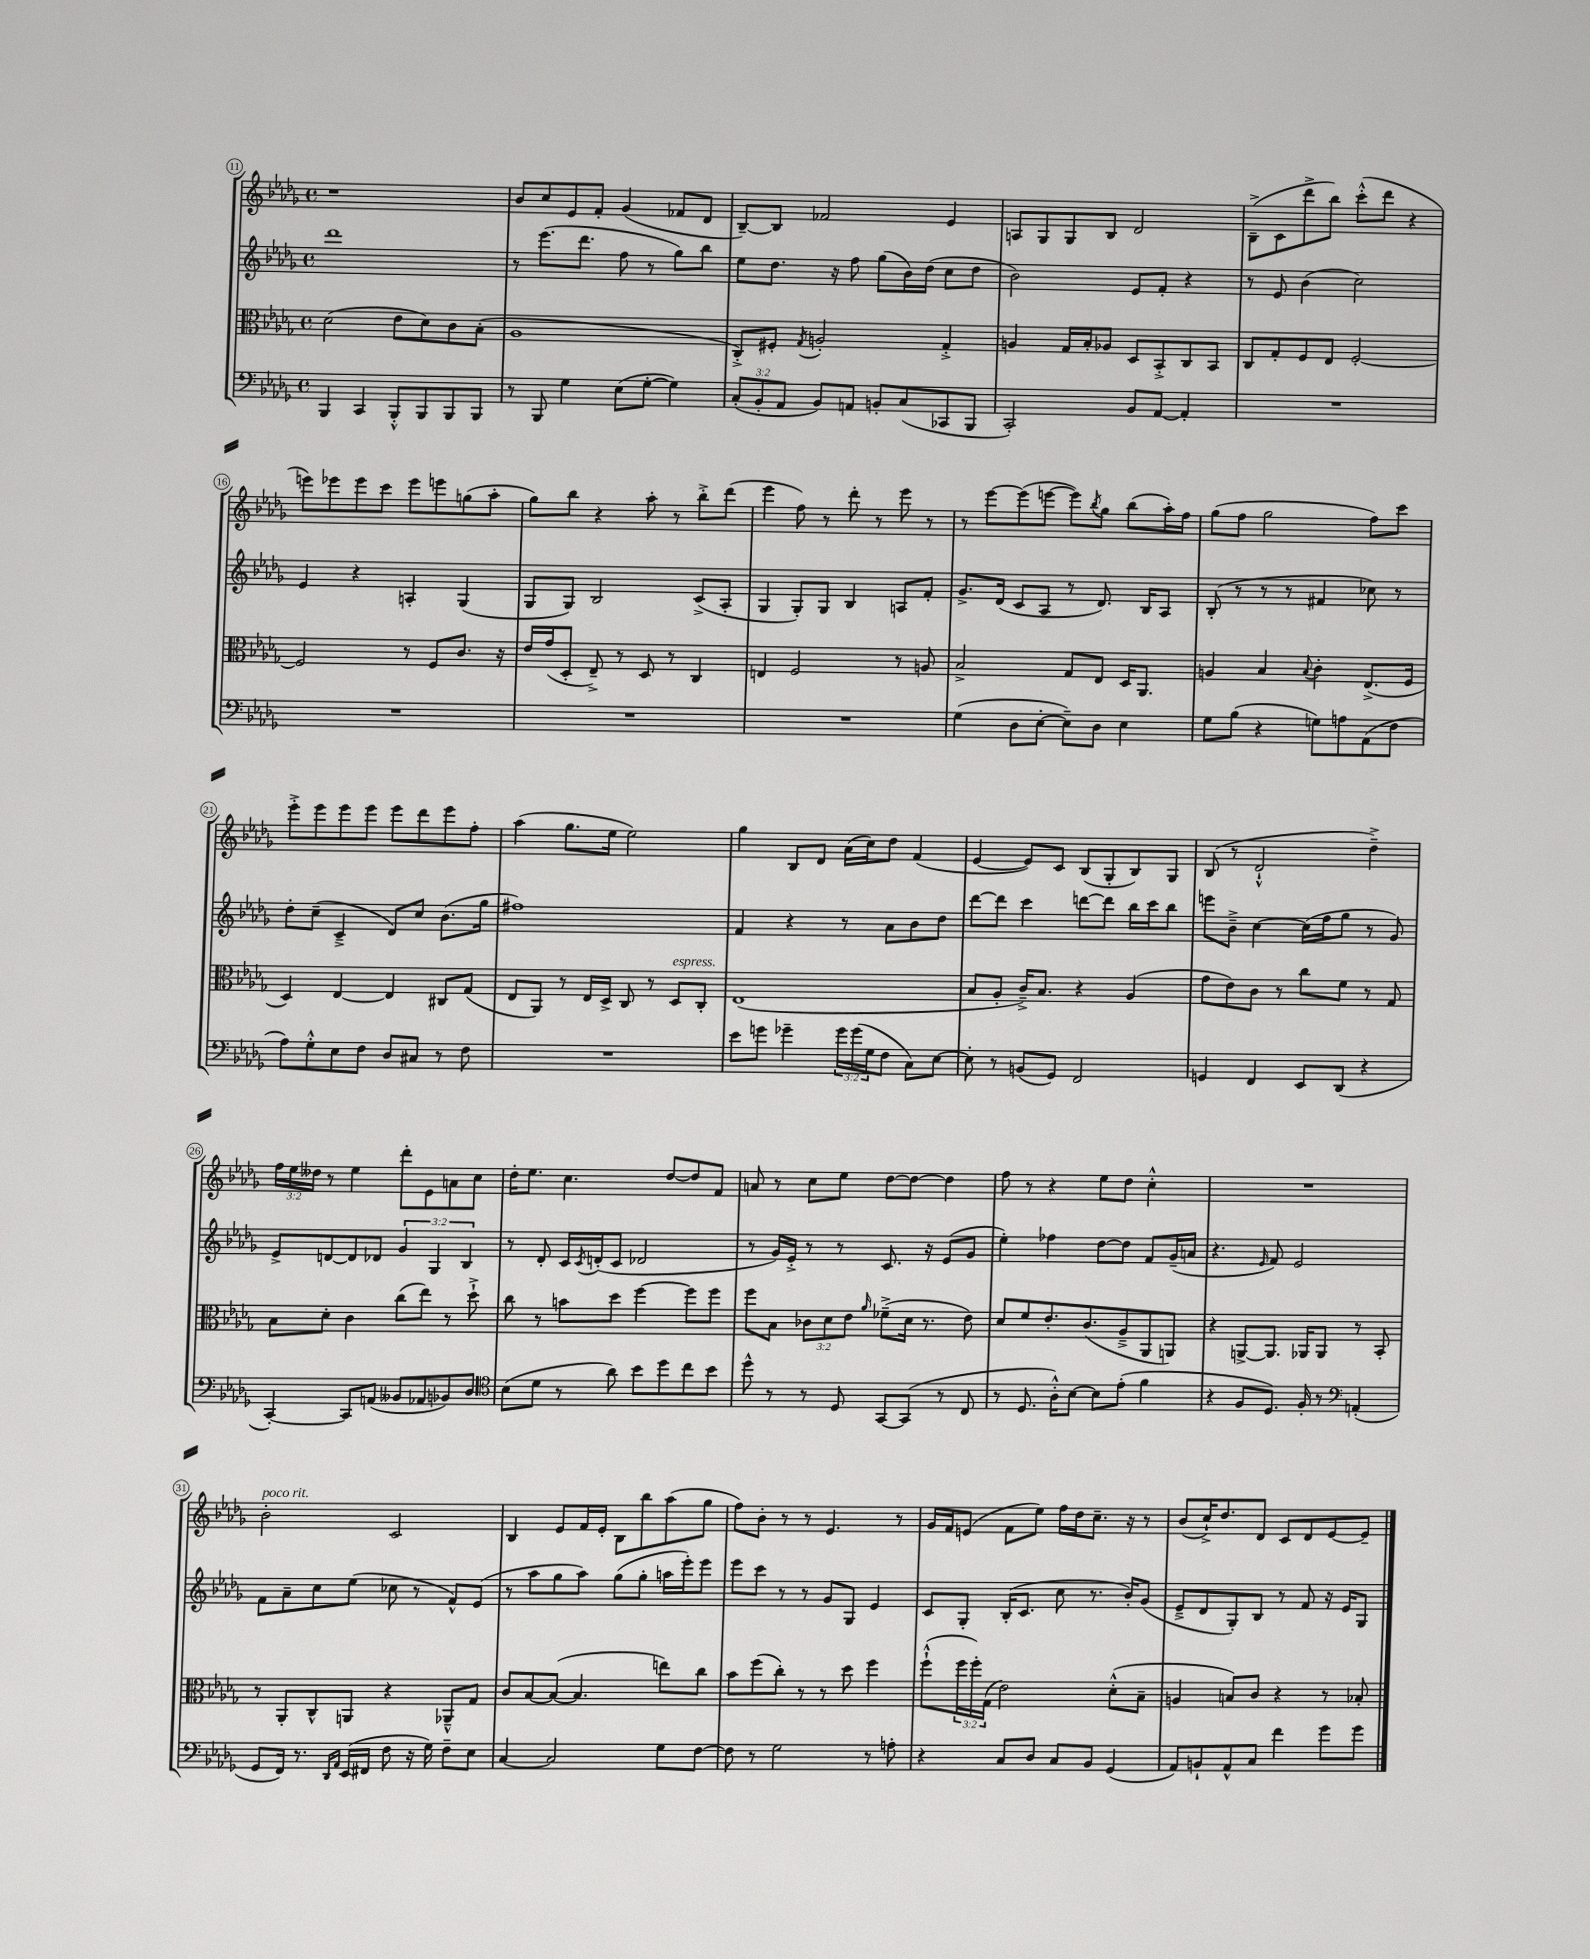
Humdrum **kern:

**kern	**kern	**kern	**kern
*staff4	*staff3	*staff2	*staff1
*clefF4	*clefC3	*clefG2	*clefG2
*k[b-e-a-d-g-]	*k[b-e-a-d-g-]	*k[b-e-a-d-g-]	*k[b-e-a-d-g-]
*M4/4	*M4/4	*M4/4	*M4/4
*met(c)	*met(c)	*met(c)	*met(c)
4BBB-	(2d-	1ddd-	1r
4CC	.	.	.
8BBB-'^^	8e-	.	.
8BBB-	8d-)	.	.
8BBB-	8c	.	.
8BBB-	(8B-'	.	.
=	=	=	=
8r	1A-	8r	8b-
8BBB-	.	(8.eee-	8cc
4G-	.	.	8e-
.	.	8.ddd-	.
.	.	.	8f'
(8E-	.	8ff	(4g-
[8G-'	.	8r	.
4G-])	.	8gg-)	8f-
.	.	8bb-	8d-
=	=	=	=
(12C'	8C'^)	8ee-	[8B-~)
12BB-'	.	.	.
.	8F#'	8.dd-	8B-]
12AA-	.	.	.
.	8qG-	.	.
8BB-)	2A'	.	2f-
.	.	16r	.
8AA	.	8ff	.
8BB'	.	(8gg-	.
(8C	.	16b-)	.
.	.	(16dd-	.
8CC-	4G-'^	8cc	4e-
8BBB-	.	8dd-	.
=	=	=	=
2CC')	4A	2b-)	8A
.	.	.	8G-
.	16G-	.	8G-
.	16B-'	.	.
.	8A-	.	8B-
8BB-	8D-	8e-	2d-
[8AA-	8BB-'^	8f'	.
4AA-']	8C	4r	.
.	8BB-	.	.
=	=	=	=
1r	8C	8r	(8B-~^
.	8G-'	8e-	8c
.	8F	(4b-	8ddd-^
.	8E-	.	8bb-)
.	[2F'	2cc)	(8ccc'^^
.	.	.	8ddd-
.	.	.	4r
=	=	=	=
1r	2F]	4e-	8eee)
.	.	.	8eee-
.	.	4r	8eee-
.	.	.	8ccc
.	8r	4A'	8eee-
.	8F	.	8eee
.	8.c	(4G-	(8gg
.	.	.	8aa-'
.	16r	.	.
=	=	=	=
1r	16e-	8G-	8gg-)
.	(16g-	.	.
.	8D-'	8G-)	8bb-
.	8E-~^)	2B-	4r
.	8r	.	.
.	8D-	.	8aa-'
.	8r	.	8r
.	4C	(8c^	8bb-'^
.	.	8A-'	(8ddd-
=	=	=	=
1r	4E	4G-	4eee-
.	2F	8G-')	8ff)
.	.	8G-	8r
.	.	4B-	8ddd-'
.	.	.	8r
.	8r	8A	8eee-
.	8A	8f'	8r
=	=	=	=
(4G-	2B-^	8.g-^	8r
.	.	.	[8eee-
.	.	(16d-	.
8D-	.	8c	(8eee-]
[8E-'	.	8A-	[8eee
8E-~])	8G-	8r	8eee])
.	.	.	8qbb-
8D-	8E-	8.d-)	8gg-
4E-	16D-	.	(8bb-
.	8.AA-	16B-	.
.	.	8A-	16aa-')
.	.	.	16ff
=	=	=	=
8G-	4A	(8B-'	(8gg-
(8B-	.	8r	8ff
4r	4B-	8r	2gg-
.	.	8r	.
.	8qqB-	.	.
8G)	4c'	4f#	.
8A	.	.	.
(8AA-	(8.E-^	8cc-)	8ff)
8F	.	8r	8ccc
.	16F	.	.
=	=	=	=
8A-)	4D-)	8dd-'	8eee-'^
8G-'^^	.	(8cc~	8eee-
8E-	[4E-	4c~^	8eee-
8F	.	.	8eee-
8D-	4E-]	8d-)	8eee-
8C#	.	8cc	8ddd-
8r	8C#	(8.b-	8eee-
8F	(8G-	.	8ff'
.	.	16gg-	.
=	=	=	=
1r	8E-	1ff#)	(4aa-
.	8AA-)	.	.
.	8r	.	8.gg-
.	16E-	.	.
.	16D-^	.	16ee-
.	8C	.	2ee-)
.	8r	.	.
.	8D-	.	.
.	8C'	.	.
=	=	=	=
8e-	(1E-	4f	4gg-
8g	.	.	.
4g-~	.	4r	8B-
.	.	.	8d-
24g-	.	8r	(16a-
(24g-	.	.	.
.	.	.	16cc)
24G-	.	.	.
8F	.	8a-	8dd-
8C)	.	8b-	(4f
[8E-	.	8dd-	.
=	=	=	=
8E-']	8B-	[8ddd-	[4e-
8r	8A-'	8ddd-]	.
(8BB	16c~^)	4ccc	8e-])
.	8.B-	.	.
8GG-)	.	.	8c
2FF	4r	[8ddd	(8B-
.	.	8ddd]	8G-'
.	(4A-	16bb-	8B-)
.	.	16ccc	.
.	.	8bb-	8G-
=	=	=	=
4GG	8g-	8eee	(8B-
.	8e-)	8b-~^	8r
4FF	8c	[4cc	2d-`^^
.	8r	.	.
8EE-	8cc	(16cc]	.
.	.	16ff	.
(8DD-	8f	8gg-	.
4r	8r	8r	4dd-~^)
.	8G-	8g-)	.
=	=	=	=
[4CC')	8B-	8e-^	24ff
.	.	.	24ee-
.	.	.	24dd--
.	8d-'	[8d	8r
8CC]	4c	8d]	4ee-
(8AA	.	8d-	.
8BB--	(8cc	6g-	8ddd-'
8AA-	8ee-)	.	8e-
.	.	6G-	.
8BB-)	8r	.	8a
.	.	6B-	.
8D-	8dd-`^	.	8cc
=	=	=	=
*clefC4	*	*	*
(8B-	8cc	8r	16dd-'
.	.	.	8.ee-
8d-	8r	8d-'	.
8r	8b	16c	4.cc
.	.	8qc	.
.	.	(16d'	.
8a-)	8dd-	8c	.
8b-	[4ff	2d-	.
8dd-	.	.	[8dd-
8cc	8ff]	.	8dd-]
8b-	8ff	.	8f
=	=	=	=
8dd-^^	8ff	8r	8a
8r	8B-	16g-)	8r
.	.	16e-'^	.
8r	12c-	8r	8cc
.	12d-	.	.
8D-	.	8r	8ee-
.	12e-	.	.
.	16qqa-	.	.
[8GG-	(8f-~^	8.c	[8dd-
(8GG-]	16d-	.	8dd-_
.	8.r	16r	.
8r	.	(8e-	4dd-]
8C	8e-)	8g-	.
=	=	=	=
8r	8d-	4ee-')	8ff
8.D-	8f	.	8r
.	8.e-'	4ff-	4r
16A-'^^)	.	.	.
[8B-	.	.	.
.	(8.c	.	.
8B-]	.	[8dd-	8ee-
(8e-'	8A-~^	8dd-]	8dd-
4f	8AA-	8f	4cc'^^
.	8AA)	(16g-~	.
.	.	16a	.
=	=	=	=
4r	4r	4.r	1r
8F	[8AA^	.	.
.	.	16qqe-	.
8.D-)	8.AA]	8f)	.
.	.	2e-	.
16F'	16AA-	.	.
8r	8AA-	.	.
*clefF4	*	*	*
(4AA'	8r	.	.
.	8BB-'	.	.
=	=	=	=
8GG-	8r	8f	2b-'
16FF)	8AA-'	8a-~	.
8.r	.	.	.
.	8C^^	8cc	.
16qqDD-	.	.	.
16qqAA-	.	.	.
(16EE-	8AA	(8ee-	.
16FF#	.	.	.
8F	4r	8cc-	2c
16r	.	8r	.
16G-)	.	.	.
8F~	8AA-~^^	8f^^)	.
8E-	8G-	(8e-	.
=	=	=	=
[4C	8c	8r	4B-
.	[8B-	8aa-	.
2C]	(8B-_	8gg-	8e-
.	4.B-]	8aa-)	16f
.	.	.	16e-'
.	.	(8gg-	8B-
.	.	8gg-'	8bb-
8G-	8ee)	16aa	(8aa-
.	.	16eee-')	.
[8F	8cc	8eee-	8gg-
=	=	=	=
8F]	8b-	8eee-	8ff)
8r	(8ff	8ccc	8b-'
2G-	8cc')	8r	8r
.	8r	8r	8r
.	8r	8g-	4.e-
.	8dd-	8G-	.
8r	4ff	4e-	.
8A'	.	.	8r
=	=	=	=
4r	(8ff`^^	8c	16g-
.	.	.	16f
.	24ff	8G-'	(8e
.	24ff')	.	.
.	(24G-	.	.
8C	2e-)	(16B-'	8f
.	.	8.c	.
8D-	.	.	8ee-)
8C	.	8cc	16ff
.	.	.	16dd-
8BB-	.	8.r	8.cc~
(4GG-	(8d-'^^	.	.
.	.	16b-')	16r
.	8B-~	(8g-	8r
=	=	=	=
8AA-)	4A	8e-~^	(8b-
8BB`	.	8d-	16cc`^)
.	.	.	8.dd-
8AA-^^	8B)	8G-')	.
8C	8c	8B-	8d-
4f	4r	8r	8c
.	.	8f	8d-
8g-	8r	16r	[8e-
.	.	16e-	.
8g-	8B-'	8G-	8e-~]
==	==	==	==
*-	*-	*-	*-
